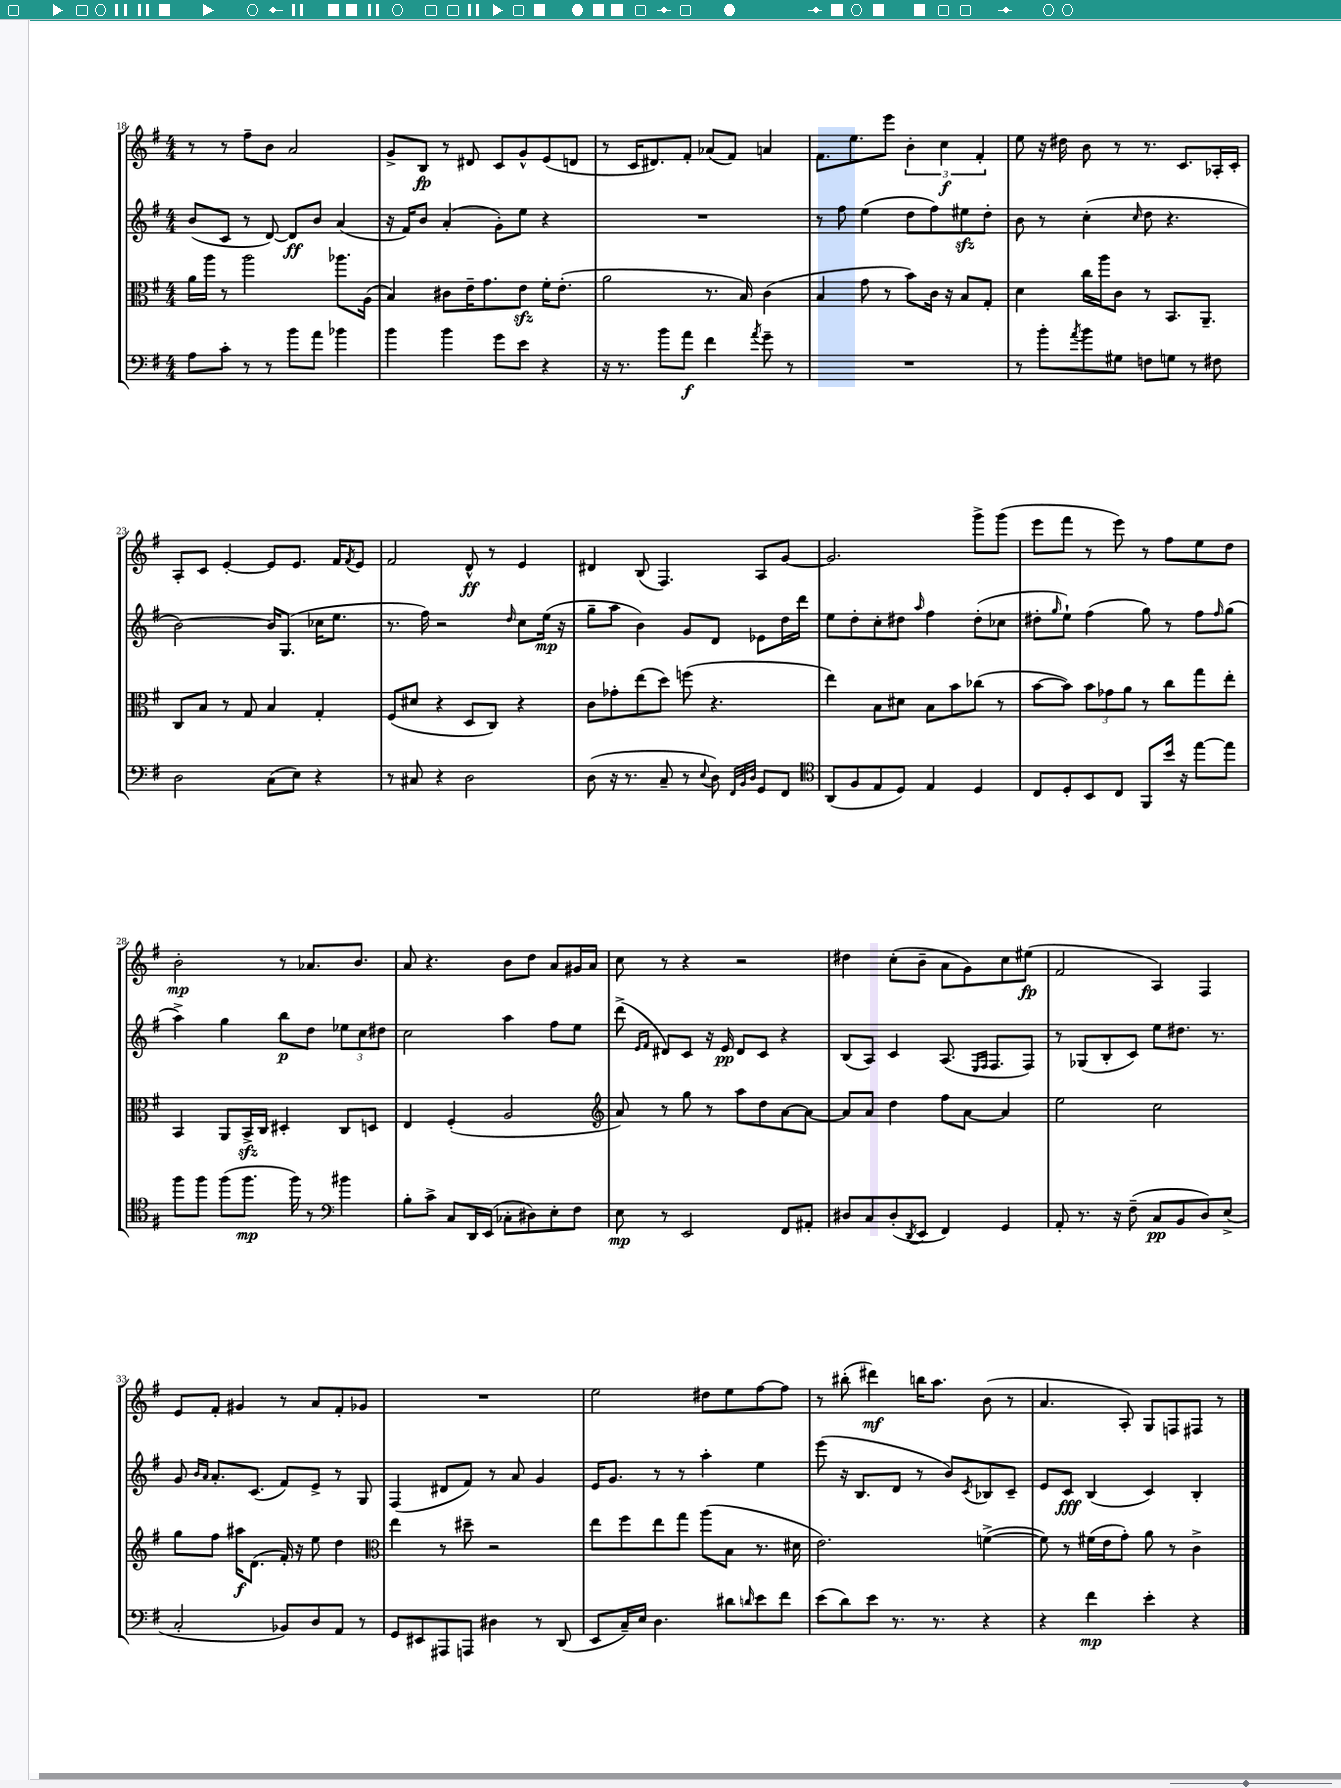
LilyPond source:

<<
\new StaffGroup <<
\new Staff = "s0" {
    \clef treble \key g \major \numericTimeSignature \time 4/4
    r8 r8 fis''8-- b'8 a'2 |
    g'8-> b8\fp r8 dis'8 c'8 g'8-^ e'8( d'8 |
    r8 c'16 dis'8.) fis'8-. aes'8( fis'8) a'4 |
    fis'8. e''8. e'''8 \tuplet 3/2 { b'4-. c''4\f fis'4-. } |
    e''8 r16 dis''16 b'8 r8 r8. c'8. aes16-. c'16-. |
    a8-. c'8 e'4~-. e'8 e'8. fis'16 \acciaccatura { fis'8 } e'8 |
    fis'2 d'8-^\ff r8 e'4 |
    dis'4 b8( fis4.) a8 g'8~ |
    g'2. g'''8-> g'''8( |
    e'''8 fis'''8 r8 e'''8) r8 fis''8 e''8 d''8 |
    b'2-.\mp r8 aes'8. b'8. |
    a'8 r4. b'8 d''8 a'8 gis'16 a'16 |
    c''8 r8 r4 r2 |
    dis''4 c''8-.( b'8-- a'8 g'8) c''8 eis''8\fp( |
    fis'2 a4) fis4 |
    e'8 fis'8-. gis'4 r8 a'8 fis'8-. ges'8 |
    R1 |
    e''2 dis''8 e''8 fis''8~ fis''8 |
    r8 bis''8-.( dis'''4\mf) b''16 a''8. b'8( r8 |
    a'4. a8-.) g8 f8 fis8 r8 \bar "|." |
}
\new Staff = "s1" {
    \clef treble \key g \major \numericTimeSignature \time 4/4
    b'8( c'8 r8 d'8~) d'8\ff b'8 a'4( |
    r16 fis'16) b'8 a'4-.( g'8-.) e''8 r4 |
    R1 |
    r8 fis''8 e''4( d''8 fis''8) eis''8\sfz d''8-. |
    b'8 r8 c''4-.( \grace { c''16 } d''8 r4. |
    b'2~) b'16 g8.( ces''16 e''8. |
    r8. fis''16) r2 \grace { d''16 } c''8 e''16\mp( r16 |
    g''8-- a''8 b'4) g'8 d'8 ees'8 d''16 d'''16 |
    e''8 d''8-. c''8-. dis''8 \grace { a''16 } fis''4 dis''8-.( ces''8 |
    dis''8-. \grace { g''16 } e''8-!) fis''4( g''8) r8 fis''8 \grace { fis''16 } g''8( |
    a''4->) g''4 b''8\p d''8 \tuplet 3/2 { ees''8 c''8 dis''8 } |
    c''2 a''4 fis''8 e''8 |
    d'''8->( \grace { e'16 fis'16 } dis'8) c'8 r16 e'16\pp dis'8 c'8 r4 |
    b8( a8) c'4 a8.( \grace { e16 fis16 } fis8. fis8) |
    r8 ges8( b8-. c'8) e''8 dis''8. r8. |
    g'8 \grace { b'16 a'16 } a'8.-. c'8.( fis'8) e'8-> r8 g8 |
    fis4( dis'8 fis'8) r8 a'8 g'4 |
    e'16 g'8. r8 r8 a''4-. e''4 |
    e'''8( r16 b8. d'8 r8 b'8) \acciaccatura { c'8 } bes8 c'8-- |
    e'8 c'8\fff b4( c'4) b4-. \bar "|." |
}
\new Staff = "s2" {
    \clef alto \key g \major \numericTimeSignature \time 4/4
    a'16 a''16 r8 a''2 aes''8. a16( |
    b4) cis'8 e'16-- g'8. e'8\sfz fis'16-. e'8.-.( |
    a'2 r8. b16) c'4( |
    b4 g'8 r8 b'8) c'16 r16 b8 g8-. |
    d'4 c''16 a''16 c'8 r8 b,8. a,8.-- |
    c8 b8 r8 g8 b4 g4-. |
    fis8( dis'8 r4 d8 c8) r4 |
    c'8 ges'8-. e''8( d''8) f''8( r4. |
    e''4) b8 dis'8 b8 b'8 ces''8( r8 |
    b'8~ b'8) \tuplet 3/2 { b'8 ges'8 a'8 } r8 c''8 g''8 e''8-. |
    b,4 a,8 b,16->\sfz c16 dis4-. c8 d8 |
    e4 fis4-.( a2 |
    \clef treble a'8) r8 g''8 r8 a''8 d''8 a'8~ a'8~ |
    a'8 a'8 d''4 fis''8 a'8~ a'4 |
    e''2 c''2 |
    g''8 fis''8 ais''16\f d'8.( fis'16-.) r16 e''8 d''4 |
    \clef alto e''4 r8 dis''8-- r2 |
    e''8 fis''8 e''8 g''8 a''8( b8 r8. dis'16 |
    e'2.) f'4~->( |
    f'8) r8 fis'16( e'16 g'8-.) a'8 r8 c'4-> \bar "|." |
}
\new Staff = "s3" {
    \clef bass \key g \major \numericTimeSignature \time 4/4
    a8 c'8-. r8 r8 b'8 a'8 bes'4 |
    b'4 b'4 g'8 e'8 r4 |
    r16 r8. b'8 a'8\f fis'4 \acciaccatura { a'8 } g'8-- r8 |
    R1 |
    r8 b'8-. \acciaccatura { a'8 } b'8 gis8 f8 g8 r8 fis8 |
    d2 c8( e8) r4 |
    r8 cis8 r4 d2 |
    d8( r16 r8. c8-- r8 \appoggiatura { e8 } d8) \grace { fis,32 b,32 d32 } g,8 fis,8 |
    \clef tenor a,8( fis8 e8 d8) e4 d4 |
    c8 d8-. b,8 c8 fis,8 b'16 r16 e''8~ e''8 |
    fis''8 fis''8 fis''8( fis''8.\mp fis''16) r8 \clef bass bis'4 |
    b8-. c'8-> c8 d,16 e,16( ces8-. dis8) e8-. fis8 |
    e8\mp r8 e,2 fis,8 ais,8-. |
    dis8 c8 dis8-.( \acciaccatura { d,8 } e,8 fis,4) g,4 |
    a,8-. r8. r16 fis8--( c8\pp b,8 d8) e8->( |
    c2-. bes,8) d8 a,8 r8 |
    g,8 eis,8 ais,,8 a,,8 dis4 r8 d,8( |
    e,8 c16--) e16 d4. dis'8 \grace { d'16 } e'8 fis'8 |
    e'8( d'8) e'8 r8. r8. r4 |
    r4 fis'4\mp e'4-. r4 \bar "|." |
}
>>
>>
\layout { \context { \Score currentBarNumber = #18 } }
